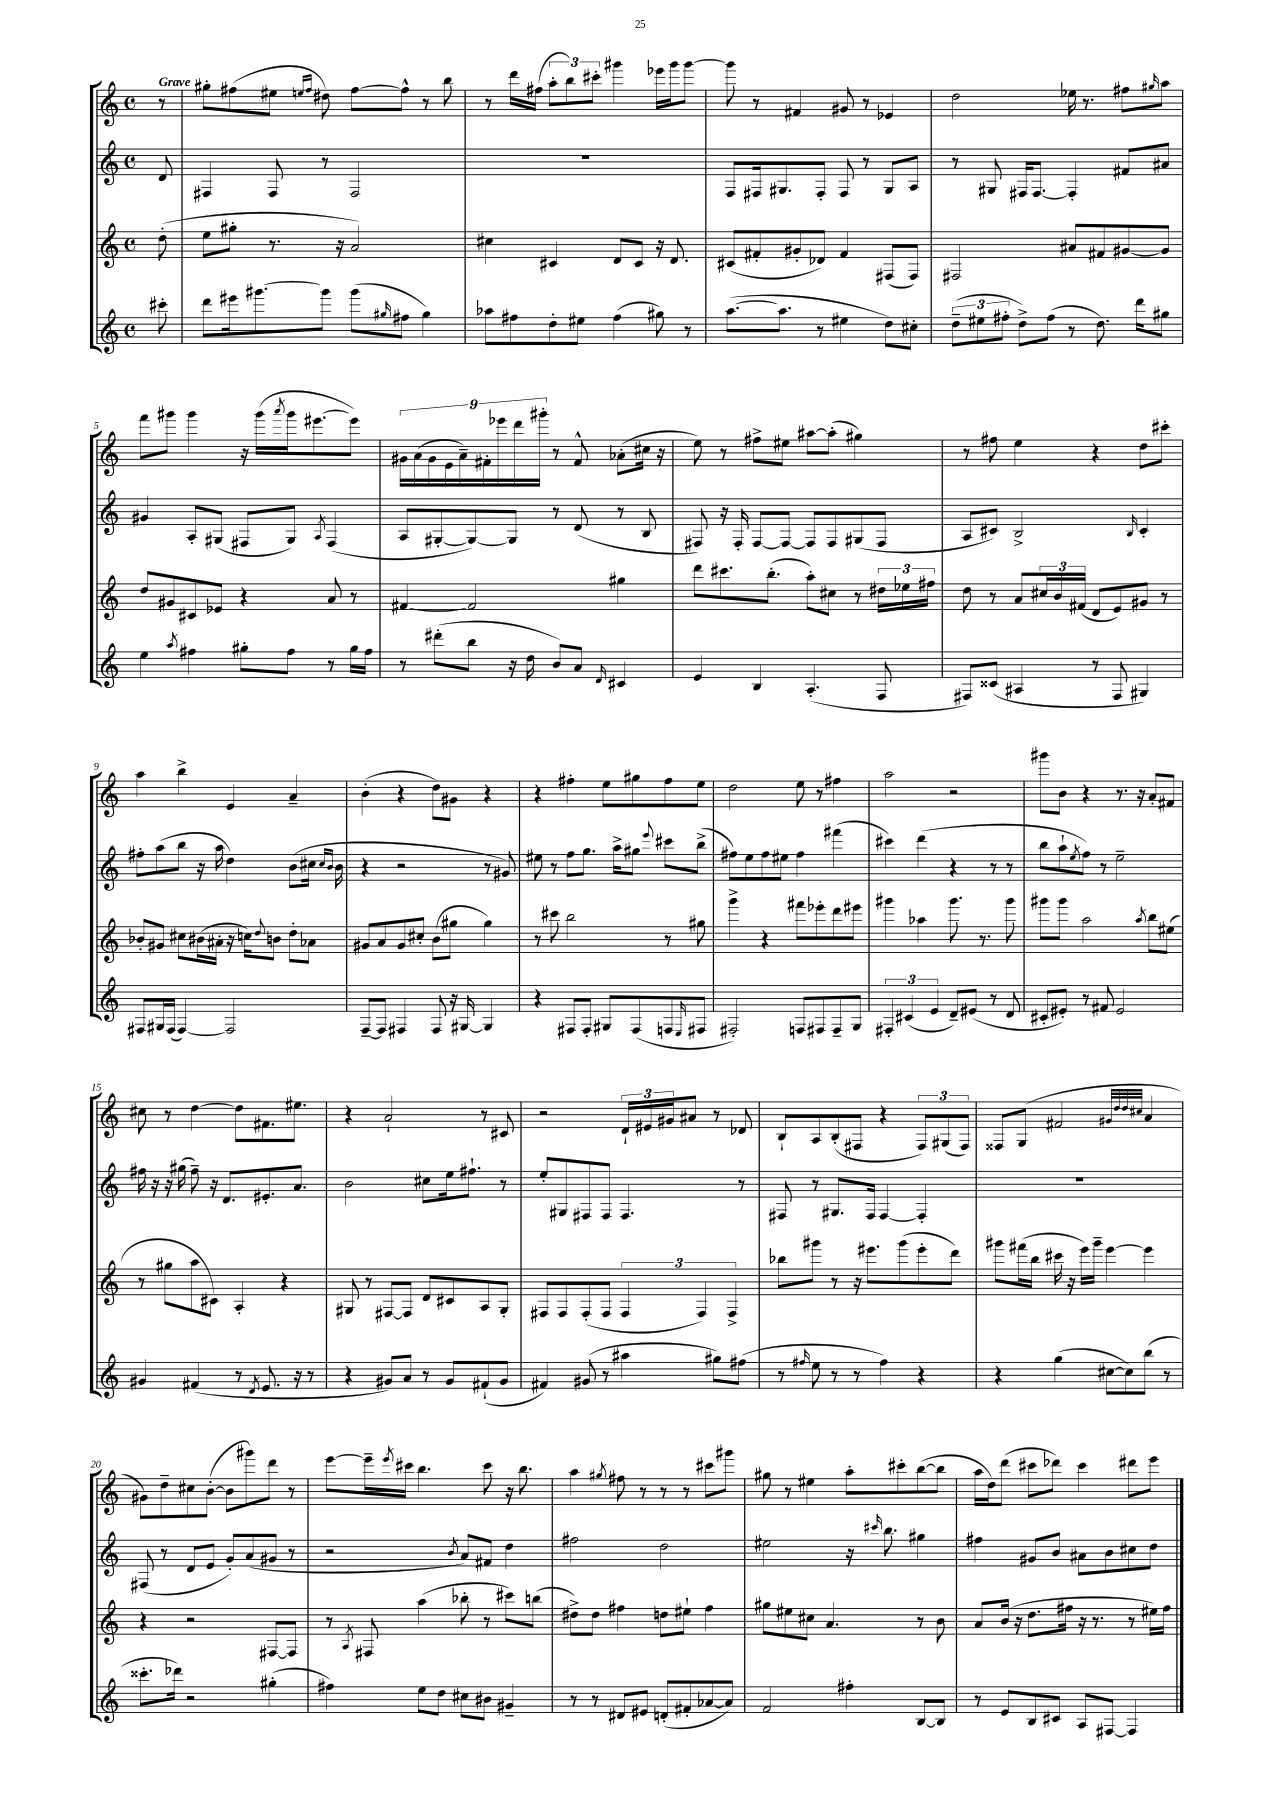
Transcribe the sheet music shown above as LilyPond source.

<<
\new StaffGroup <<
\new Staff = "s0" {
    \clef treble \key c \major \defaultTimeSignature \time 4/4 \partial 8 \tempo "Grave"
    r8 |
    gis''8-. fis''8( eis''8 \grace { e''16 fis''16 } dis''8) fis''8~ fis''8-^ r8 b''8 |
    r8 d'''16 fis''16( \tuplet 3/2 { a''8-. b''8) cis'''8-. } gis'''4 ees'''16 gis'''16 gis'''8~ |
    gis'''8 r8 fis'4 gis'8 r8 ees'4 |
    d''2 ees''16 r8. fis''8 \grace { gis''16 } a''8 |
    f'''8 gis'''8 gis'''4 r16 gis'''16( \acciaccatura { a'''8 } gis'''16 eis'''8.~ eis'''8) |
    \tuplet 9/8 { gis'16 a'16( gis'16 e'16 a'16--) fis'16-. ees'''16 d'''16 gis'''16-. } r8 fis'8-^ aes'8-.( cis''16 r16 |
    e''8) r8 fis''8-> eis''8 ais''8~ ais''8-.( gis''4) |
    r8 fis''8 e''4 r4 d''8 cis'''8-. |
    a''4 b''4-> e'4 a'4-- |
    b'4-.( r4 d''8) gis'8 r4 |
    r4 fis''4-. e''8 gis''8 fis''8 e''8 |
    d''2 e''8 r8 fis''4 |
    a''2 r2 |
    gis'''8 b'8 r4 r8. r16 a'8-. fis'8 |
    cis''8 r8 d''4~ d''8 fis'8. eis''8. |
    r4 a'2-! r8 cis'8 |
    r2 \tuplet 3/2 { d'16-! eis'16 gis'16 } ais'8 r8 des'8 |
    b8-! a8 b8-.( fis8 r4 \tuplet 3/2 { fis8) gis8( fis8) } |
    fisis8 g8( fis'2 \grace { gis'32 d''32 d''32 cis''32 } a'4 |
    gis'8) d''8-- cis''8 b'8~-.( b'8 gis'''8) d'''8 r8 |
    e'''8~ e'''16-- \acciaccatura { e'''8 } cis'''16 b''4. cis'''8 r16 b''8. |
    a''4 \acciaccatura { gis''8 } fis''8 r8 r8 r8 cis'''8 gis'''8 |
    gis''8 r8 eis''4 a''8-. cis'''8-. b''8~( b''8 |
    a''16 d''16) d'''8( cis'''8 des'''8) cis'''4 dis'''8 e'''8 \bar "|." |
}
\new Staff = "s1" {
    \clef treble \key c \major \defaultTimeSignature \time 4/4 \partial 8
    d'8 |
    fis4 fis8 r8 fis2 |
    R1 |
    f8 fis16 gis8. fis8-. fis8 r8 gis8 a8 |
    r8 gis8 fis16 fis8.~ fis4-. fis'8 ais'8 |
    gis'4 a8-. gis8( fis8 gis8) \acciaccatura { a8 } fis4( |
    a8 gis8~-. gis8~) gis8 r8 d'8( r8 b8 |
    fis8) r16 fis16-. fis8~ fis8~ fis8 fis8 gis8( fis8 |
    a8 cis'8) b2-> \grace { b16 } cis'4-. |
    fis''8-. a''8( b''8 r16 a''16 d''4) b'8( cis''16 \grace { cis''16 b'16 } b'16 |
    r4 r2 r8 gis'8) |
    eis''8 r8 f''8 g''8. a''16-> gis''8 \appoggiatura { e'''8 } cis'''8 b''8->( |
    fis''8) e''8 fis''8 eis''8 fis''4 fis'''4( |
    cis'''4) d'''4( r4 r8 r8 |
    b''8 a''8-! \acciaccatura { e''8 } f''8) r8 e''2-- |
    fis''16 r16 r16 gis''16( fis''8--) r16 d'8. eis'8.-. a'8. |
    b'2 cis''8 e''16 fis''8.-! r8 |
    e''8-. gis8 fis8 fis8 fis4. r8 |
    fis8 r8 gis8. fis16 fis4~ fis4-. |
    R1 |
    fis8( r8 d'8 e'8 g'8-.) a'8( gis'8 r8 |
    r2 \acciaccatura { b'8 } a'8) fis'8 d''4 |
    fis''2 d''2 |
    eis''2 r16 \grace { cis'''16 } b''8. gis''4 |
    fis''4 gis'8 b'8 ais'8 b'8 cis''8 d''8 \bar "|." |
}
\new Staff = "s2" {
    \clef treble \key c \major \defaultTimeSignature \time 4/4 \partial 8
    d''8-.( |
    e''8 gis''8-. r8. r16 a'2) |
    cis''4 cis'4 d'8 cis'8 r16 d'8. |
    cis'8( fis'8-. gis'8-. des'8) fis'4 fis8( fis8) |
    fis2 ais'8 fis'8 gis'8~ gis'8 |
    d''8 gis'8 cis'8 ees'8 r4 a'8 r8 |
    fis'4~ fis'2 gis''4 |
    d'''8 cis'''8. b''8.-.( a''8-.) cis''8 r8 \tuplet 3/2 { dis''16 ees''16 fis''16 } |
    d''8 r8 a'8 \tuplet 3/2 { cis''16 b'16 fis'16( } d'8 e'8) gis'8 r8 |
    bes'8-. gis'8 cis''8 bis'16( ais'16-. r16 c''16) \appoggiatura { d''8 } b'8 d''8-. aes'8 |
    gis'8 a'8 gis'8 cis''8-. b'8( gis''8 gis''4) |
    r8 cis'''8 b''2 r8 gis''8 |
    g'''4-> r4 fis'''8 ees'''8-. d'''8 eis'''8 |
    gis'''4 aes''4 gis'''8. r8. gis'''8 |
    gis'''8 gis'''8 a''2 \acciaccatura { a''8 } b''8 eis''8( |
    r8 gis''8 a''8 cis'8) a4-. r4 |
    gis8 r8 fis8~ fis8 d'8 cis'8 a8 gis8-. |
    fis8 fis8 fis8-.( fis8 \tuplet 3/2 { fis4 fis4) fis4-> } |
    bes''8 gis'''8 r8 r16 eis'''8. gis'''8( eis'''8-. d'''8) |
    gis'''8 fis'''16( b''16 cis'''16 r16 e'''16) gis'''16-- e'''4~ e'''4 |
    r4 r2 fis8~ fis8 |
    r8 \acciaccatura { a8 } fis8 a''4( bes''8-. r8 cis'''8) b''8( |
    dis''8->) dis''8 fis''4 d''8 eis''8-! fis''4 |
    gis''8 eis''8 cis''8 a'4. r8 b'8 |
    a'8 b'16( r16 d''8. fis''16 r16 r8. r8 eis''16) fis''16 \bar "|." |
}
\new Staff = "s3" {
    \clef treble \key c \major \defaultTimeSignature \time 4/4 \partial 8
    cis'''8-. |
    d'''8 eis'''16 gis'''8.~ gis'''8 gis'''8( \grace { gis''16 } fis''8 gis''4) |
    aes''8 fis''8 d''8-. eis''8 fis''4( gis''8) r8 |
    a''8.~( a''8. r8 eis''4 d''8) cis''8-. |
    \tuplet 3/2 { d''8--( eis''8 fis''8-. } d''8->) fis''8( r8 d''8.) d'''16 gis''8 |
    e''4 \acciaccatura { a''8 } fis''4 gis''8-. fis''8 r8 gis''16 fis''16 |
    r8 dis'''8-.( b''8 r16 d''16 b'8) a'8 \grace { d'16 } cis'4 |
    e'4 b4 a4.-.( f8 |
    fis8) cisis'8( ais4 r8 fis8 gis4) |
    fis8 gis16 fis16( fis4~) fis2 |
    f8~-- f8 fis4 fis8 r16 gis16~ gis4 |
    r4 fis8 fis8-. gis8 fis8( f8 \grace { e16 } fis8 |
    fis2-.) f8 fis8 fis8-- g8 |
    \tuplet 3/2 { fis4-. cis'4( e'4 } d'8--) eis'8( r8 d'8 |
    cis'8-. eis'8-.) r8 fis'8 eis'2 |
    gis'4 fis'4( r8 \acciaccatura { d'8 } e'8. r16 r8 |
    r4 gis'8) a'8 r8 gis'8 fis'8-!( gis'8 |
    fis'4) gis'8( r8 ais''4 gis''8) fis''8( |
    r8 \grace { fis''16 } e''8 r8 r8 fis''4) r4 |
    r4 g''4( cis''8~ cis''8) b''8( r8 |
    cisis'''8.-. des'''16) r2 gis''4-.( |
    fis''4) e''8 d''8 cis''8 bis'8 gis'4-- |
    r8 r8 dis'8 eis'8 d'8-.( fis'8-. aes'8~ aes'8) |
    f'2 fis''4-. b8~ b8 |
    r8 e'8 b8 cis'8 a8 fis8~ fis4 \bar "|." |
}
>>
>>
